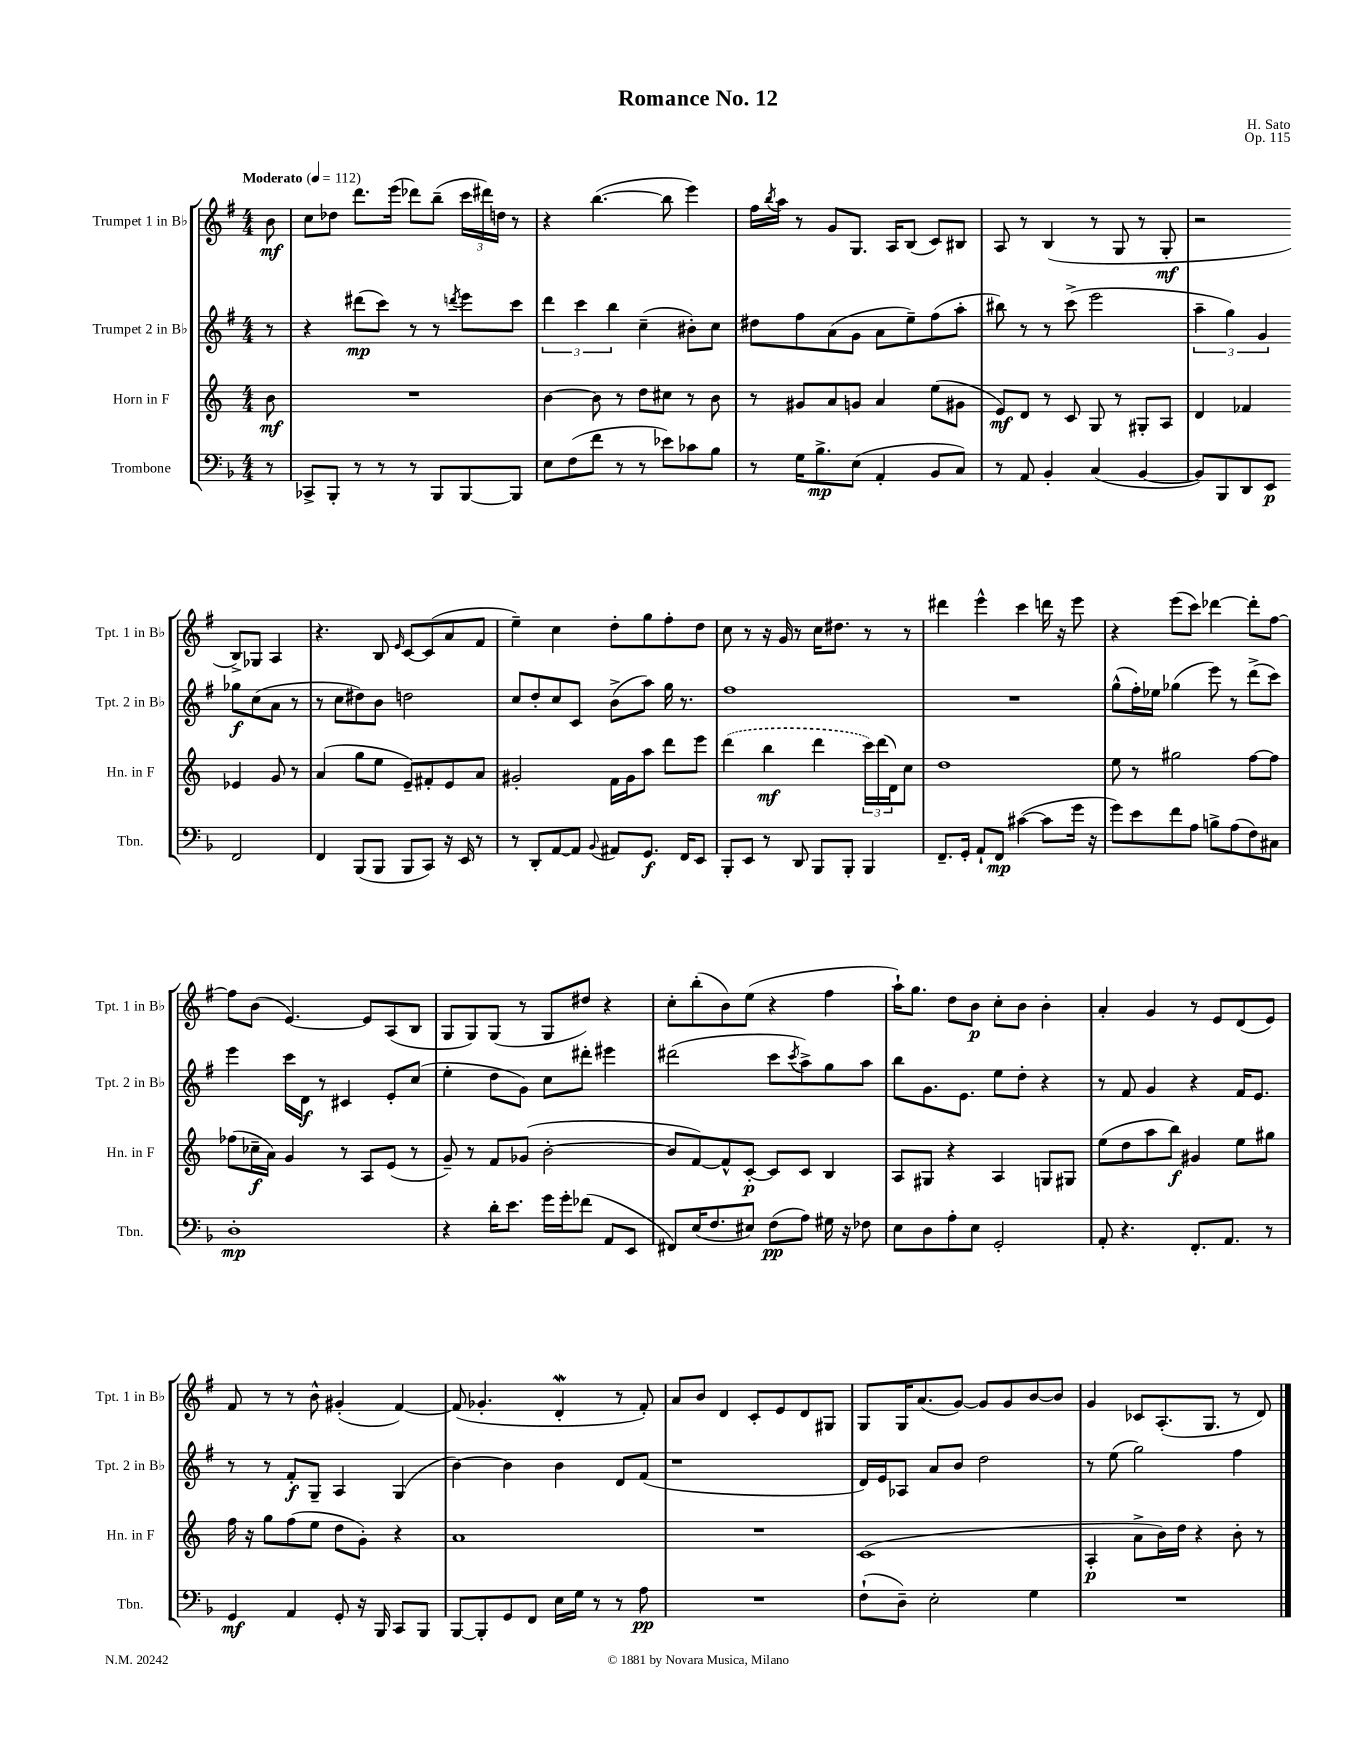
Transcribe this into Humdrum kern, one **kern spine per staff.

**kern	**kern	**kern	**kern
*staff4	*staff3	*staff2	*staff1
*clefF4	*clefG2	*clefG2	*clefG2
*k[b-]	*k[]	*k[f#]	*k[f#]
*M4/4	*M4/4	*M4/4	*M4/4
*MM112	*MM112	*MM112	*MM112
8r	8b\	8r	8b\
=	=	=	=
8CC-^/L	1r	4r	8cc\L
8BBB-'/J	.	.	8dd-\J
8r	.	(8ddd#\L	8.ddd\L
8r	.	8ccc\J)	.
.	.	.	(16eee\Jk
8r	.	8r	8ddd-\L)
8BBB-/L	.	8r	(8bb~\J
.	.	8qddd/	.
[8BBB-/	.	8eee\L	24ccc\LL
.	.	.	24ddd#\)
.	.	.	24dd\JJ
8BBB-/]J	.	8ccc\J	8r
=	=	=	=
8E\L	[4b\	6ddd\	4r
(8F\	.	.	.
.	.	6ccc\	.
8f\J	8b\]	.	([4.bb\
.	.	6bb\	.
8r	8r	.	.
8r	8dd\L	(4cc~\	.
8e-\L)	8cc#\J	.	8bb\]
8c-\	8r	8b#'\L)	4eee\)
8B-\J	8b\	8cc\J	.
=	=	=	=
8r	8r	8dd#\L	16ff#\LL
.	.	.	8qbb/
.	.	.	16aa\JJ
16G\LK	8g#/L	8ff#\	8r
8.B-^\	.	.	.
.	8a/	(8a\	8g/L
(8E\J	8g/J	8g\J	8.G/J
4AA'/	4a/	8a\L	.
.	.	.	16A/LK
.	.	8ee~\)	(8B/J
8BB-/L	(8ee\L	(8ff#\	8c/L)
8C/J)	8g#\J	8aa'\J	8B#/J
=	=	=	=
8r	8e/L)	8bb#\)	8A/
8AA/	8d/J	8r	8r
4BB-'/	8r	8r	(4B/
.	8c/	(8ccc^\	.
(4C/	8G/	2eee\	8r
.	8r	.	8G/
[4BB-/	8G#'/L	.	8r
.	8A/J	.	8G'/
=	=	=	=
8BB-/]L)	4d/	6aa~\	2r
8BBB-/	.	.	.
.	.	6gg\)	.
8DD/	4f-/	.	.
.	.	6g/	.
8EE/J	.	.	.
2FF/	4e-/	8gg-\L	8B^/L)
.	.	(8cc\	8G-/J
.	8g/	8a\J	4A/
.	8r	8r	.
=	=	=	=
4FF/	(4a/	8r	4.r
.	.	8cc\L	.
(8BBB-/L	8gg\L	8dd#\)	.
8BBB-/J	8ee\J	8b\J	8B/
.	.	.	16qqe/
8BBB-/L	8e~/L)	2dd\	[8c/L
8CC/J)	8f#'/	.	(8c/]
16r	8e/	.	8a/
16EE/	.	.	.
8r	8a/J	.	8f#/J
=	=	=	=
8r	2g#'/	8cc/L	4ee~\)
8DD'/L	.	8dd'/	.
[8AA/	.	8cc/	4cc\
8AA/]J	.	8c/J	.
8qqBB-/	.	.	.
8AA#/L	16f\LL	(8b^\L	8dd'\L
.	16g#\J	.	.
8.GG/J	8aa\J	8aa\J)	8gg\
.	8ddd\L	16gg\	8ff#'\
16FF/LK	.	8.r	.
8EE/J	8eee\J	.	8dd\J
=	=	=	=
8BBB-'/L	(4ddd\	1ff#	8cc\
8EE/J	.	.	8r
8r	4bb\	.	16r
.	.	.	16g/
8DD/	.	.	8r
8BBB-/L	4ddd\	.	16cc\LK
.	.	.	8.dd#\J
8BBB-'/J	.	.	.
4BBB-/	24ccc\LL)	.	8r
.	(24ddd\	.	.
.	24d\J)	.	.
.	8cc\J	.	8r
=	=	=	=
8.FF~/L	1dd	1r	4ddd#\
16GG'/Jk	.	.	.
8AA`/L	.	.	4eee^^\
8FF/J	.	.	.
([4c#\	.	.	4ccc\
8c#\]L	.	.	16ddd\
.	.	.	16r
16g\Jk	.	.	8eee\
16r	.	.	.
=	=	=	=
8g\L)	8ee\	(8gg^^\L	4r
8e\	8r	16ff#'\L)	.
.	.	16ee-\JJ	.
8f\	2gg#\	(4gg-\	(8eee\L
8A\J	.	.	8ccc\J)
8B^\L	.	8eee\)	[4ddd-\
(8A\	.	8r	.
8F\)	[8ff\L	(8ddd^\L	8ddd-'\]L
8C#\J	8ff\]J	8ccc\J)	[8ff#\J
=	=	=	=
1D'	(8ff-\L	4eee\	8ff#\]L
.	16cc-~\L	.	(8b\J
.	16a\JJ)	.	.
.	4g/	16ccc\LL	[4.e/)
.	.	16d\JJ	.
.	.	8r	.
.	8r	4c#/	.
.	8A/L	.	8e/]L
.	(8e/J	8e'/L	(8A/
.	8r	(8cc/J	8B/J
=	=	=	=
4r	8g~/)	4ee'\	8G/L
.	8r	.	8G/)
16d'\LK	8f/L	8dd\L	(8G/J
8.e\J	.	.	.
.	(8g-/J	8g\J)	8r
16g\LL	[2b'\	8cc\L	8G/L
16g'\J	.	.	.
(8f-\J	.	8ddd#'\J	8dd#/J)
8AA/L	.	4eee#\	4r
8EE/J	.	.	.
=	=	=	=
8FF#/L)	8b/]L	(2ddd#\	8cc'\L
(16E/K	[8f/)	.	(8bb'\
8.F/	.	.	.
.	8f^^/]	.	8b\)
8E#/J)	[8c'/J	.	(8ee\J
(8F\L	8c/]L	8ccc\L	4r
.	.	8qccc/	.
8A\J)	8c/J	8aa^\)	.
16G#\	4B/	8gg\	4ff#\
16r	.	.	.
8F-\	.	8aa\J	.
=	=	=	=
8E\L	8A/L	8bb\L	16aa`\LK)
.	.	.	8.gg\J
8D\	8G#/J	8.g\	.
8A'\	4r	.	8dd\L
.	.	8.e\J	.
8E\J	.	.	8b\J
2GG'/	4A/	8ee\L	8cc'\L
.	.	8dd'\J	8b\J
.	8G/L	4r	4b'\
.	8G#/J	.	.
=	=	=	=
8AA'/	(8ee\L	8r	4a'/
4.r	8dd\	8f#/	.
.	8aa\	4g/	4g/
.	8bb\J)	.	.
8.FF'/L	4g#/	4r	8r
.	.	.	8e/L
8.AA/J	.	.	.
.	8ee\L	16f#/LK	(8d/
.	.	8.e/J	.
8r	8gg#\J	.	8e/J)
=	=	=	=
4GG/	16ff\	8r	8f#/
.	16r	.	.
.	8gg\L	8r	8r
4AA/	(8ff\	8f#'/L	8r
.	8ee\J	8G~/J	8b^^\
8GG'/	8dd\L	4A/	(4g#'/
16r	8g'\J)	.	.
16BBB-/	.	.	.
8CC/L	4r	(4G/	[4f#/)
8BBB-/J	.	.	.
=	=	=	=
[8BBB-/L	1a	[4b\)	(8f#/]
8BBB-'/]	.	.	4.g-'/
8GG/	.	4b\]	.
8FF/J	.	.	.
16E\LL	.	4b\	4d'/
16G\JJ	.	.	.
8r	.	.	.
8r	.	8d/L	8r
8A\	.	(8f#/J	8f#'/)
=	=	=	=
1r	1r	1r	8a/L
.	.	.	8b/J
.	.	.	4d/
.	.	.	8c'/L
.	.	.	8e/
.	.	.	8d/
.	.	.	8G#/J
=	=	=	=
(8F`\L	(1c	16d/LL)	8G/L
.	.	16e/J	.
8D~\J)	.	8A-/J	16G/K
.	.	.	(8.a/
2E'\	.	8a/L	.
.	.	8b/J	[8g/J)
.	.	2dd\	8g/]L
.	.	.	8g/
4G\	.	.	[8b/
.	.	.	8b/]J
=	=	=	=
1r	4A'/	8r	4g/
.	.	(8ee\	.
.	8a^\L	2gg\)	8c-/L
.	16b\L)	.	(8.A'/
.	16dd\JJ	.	.
.	4r	.	.
.	.	.	8.G/J
.	8b'\	4ff#\	8r
.	8r	.	8d/)
==	==	==	==
*-	*-	*-	*-
